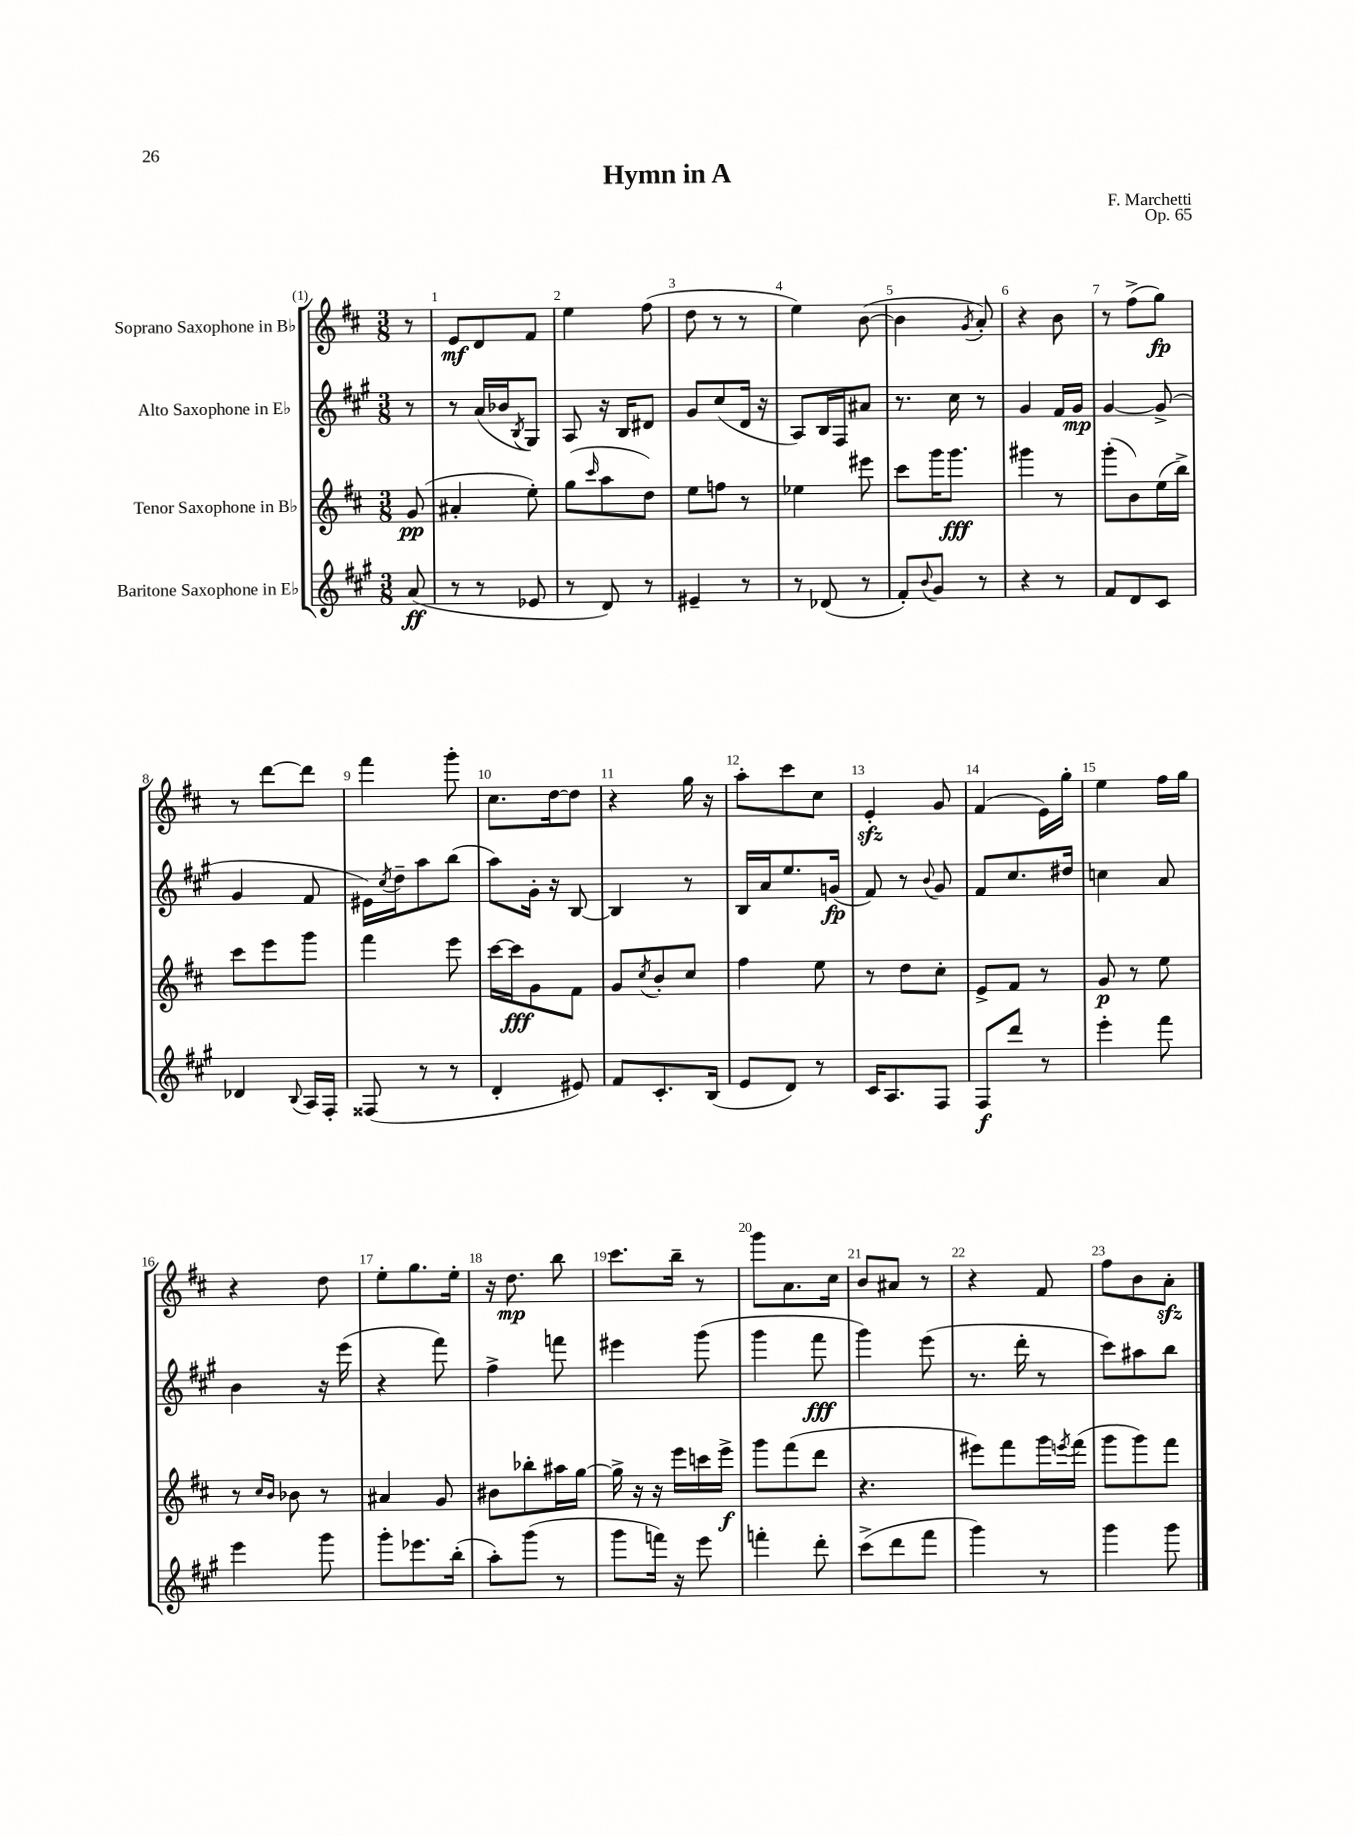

**kern	**dynam	**kern	**dynam	**kern	**dynam	**kern	**dynam
*part4	*part4	*part3	*part3	*part2	*part2	*part1	*part1
*staff4	*staff4	*staff3	*staff3	*staff2	*staff2	*staff1	*staff1
*I"Baritone Saxophone in E♭	*	*I"Tenor Saxophone in B♭	*	*I"Alto Saxophone in E♭	*	*I"Soprano Saxophone in B♭	*
*clefG2	*	*clefG2	*	*clefG2	*	*clefG2	*
*k[f#c#g#]	*	*k[f#c#]	*	*k[f#c#g#]	*	*k[f#c#]	*
*M3/8	*	*M3/8	*	*M3/8	*	*M3/8	*
=	=	=	=	=	=	=	=
(8a/	ff	(8g/	pp	8r	.	8r	.
=1	=1	=1	=1	=1	=1	=1	=1
8r	.	4a#X'/	.	8r	.	8e/L	mf
8r	.	.	.	(16a/LL	.	8d/	.
.	.	.	.	16b-X/J	.	.	.
.	.	.	.	8qB/	.	.	.
8e-X/	.	8ee'\)	.	8G#/J)	.	8f#/J	.
=2	=2	=2	=2	=2	=2	=2	=2
8r	.	(8gg\L	.	8A/	.	4ee\	.
.	.	16qqccc#/	.	.	.	.	.
8d/)	.	8aa\	.	16r	.	.	.
.	.	.	.	16B/KL	.	.	.
8r	.	8dd\J)	.	8d#X/J	.	(8ff#\	.
=3	=3	=3	=3	=3	=3	=3	=3
4e#X~/	.	8ee\L	.	8g#/L	.	8dd\	.
.	.	8ffn\J	.	(8cc#/	.	8r	.
8r	.	8r	.	16d/Jk	.	8r	.
.	.	.	.	16r	.	.	.
=4	=4	=4	=4	=4	=4	=4	=4
8r	.	4ee-X\	.	8A/L)	.	4ee\)	.
(8d-X/	.	.	.	16B/L	.	.	.
.	.	.	.	16F#/J	.	.	.
8r	.	8eee#X\	.	8a#X/J	.	([8b\	.
=5	=5	=5	=5	=5	=5	=5	=5
8f#'/L)	.	8ccc#\L	.	8.r	.	4b\]	.
8qqb/	.	.	.	.	.	.	.
8g#/J	.	16ggg\K	.	.	.	.	.
.	.	8.ggg\J	fff	16cc#\	.	.	.
.	.	.	.	.	.	8qg/	.
8r	.	.	.	8r	.	8a'/)	.
=6	=6	=6	=6	=6	=6	=6	=6
4r	.	4ggg#X\	.	4g#/	.	4r	.
8r	.	8r	.	16f#/LL	.	8b\	.
.	.	.	.	16g#/JJ	mp	.	.
=7	=7	=7	=7	=7	=7	=7	=7
8f#/L	.	(8ggg'\L	.	[4g#/	.	8r	.
8d/	.	8b\)	.	.	.	(8ff#^\L	.
8c#/J	.	(16ee\L	.	(8g#^/]	.	8gg\J)	fp
.	.	16bb^\JJ)	.	.	.	.	.
!!LO:LB:g=z
=8	=8	=8	=8	=8	=8	=8	=8
4d-X/	.	8ccc#\L	.	4g#/	.	8r	.
.	.	8eee\	.	.	.	[8ddd\L	.
8qqB/	.	.	.	.	.	.	.
16A/LL	.	8ggg\J	.	8f#/	.	8ddd\J]	.
16F#'/JJ	.	.	.	.	.	.	.
=9	=9	=9	=9	=9	=9	=9	=9
(8F##X/	.	4fff#\	.	16e#X\LL)	.	4fff#\	.
.	.	.	.	8qcc#/	.	.	.
.	.	.	.	16dd~\J	.	.	.
8r	.	.	.	8aa\	.	.	.
8r	.	8eee\	.	(8bb\J	.	8ggg'\	.
=10	=10	=10	=10	=10	=10	=10	=10
4d'/	.	[16ccc#\LL	.	8aa\L)	.	8.cc#\L	.
.	.	16ccc#\J]	fff	.	.	.	.
.	.	8g\	.	16g#'\Jk	.	.	.
.	.	.	.	16r	.	[16dd\k	.
8e#X/)	.	8f#\J	.	[8B/	.	8dd\J]	.
=11	=11	=11	=11	=11	=11	=11	=11
8f#/L	.	8g/L	.	4B/]	.	4r	.
.	.	8qcc#/	.	.	.	.	.
8.c#'/	.	8b'/	.	.	.	.	.
.	.	8cc#/J	.	8r	.	16gg\	.
(16B/Jk	.	.	.	.	.	16r	.
=12	=12	=12	=12	=12	=12	=12	=12
8e/L	.	4ff#\	.	16B/LL	.	8aa'\L	.
.	.	.	.	16a/J	.	.	.
8d/J)	.	.	.	8.ee/	.	8ccc#\	.
8r	.	8ee\	.	.	.	8cc#\J	.
.	.	.	.	(16gn/Jk	fp	.	.
=13	=13	=13	=13	=13	=13	=13	=13
16c#/KL	.	8r	.	8f#/)	.	4ezz'/	.
8.A/	.	.	.	.	.	.	.
.	.	8dd\L	.	8r	.	.	.
.	.	.	.	8qqb/	.	.	.
8F#/J	.	8cc#'\J	.	8g#/	.	8g/	.
=14	=14	=14	=14	=14	=14	=14	=14
8F#/L	f	8e^/L	.	8f#/L	.	(4f#/	.
8ddd/J	.	8f#/J	.	8.cc#/	.	.	.
8r	.	8r	.	.	.	16e\LL)	.
.	.	.	.	16dd#X/Jk	.	16gg'\JJ	.
=15	=15	=15	=15	=15	=15	=15	=15
4eee'\	.	8g/	p	4ccn\	.	4ee\	.
.	.	8r	.	.	.	.	.
8fff#\	.	8ee\	.	8a/	.	16ff#\LL	.
.	.	.	.	.	.	16gg\JJ	.
!!LO:LB:g=z
=16	=16	=16	=16	=16	=16	=16	=16
4eee\	.	8r	.	4b\	.	4r	.
.	.	16qqcc#/LL	.	.	.	.	.
.	.	16qqb/JJ	.	.	.	.	.
.	.	8b-X\	.	.	.	.	.
8ggg#\	.	8r	.	16r	.	8dd\	.
.	.	.	.	(16eee\	.	.	.
=17	=17	=17	=17	=17	=17	=17	=17
8ggg#'\L	.	4a#X/	.	4r	.	8ee'\L	.
8.eee-X\	.	.	.	.	.	8.gg\	.
.	.	8g/	.	8fff#\)	.	.	.
(16bb'\Jk	.	.	.	.	.	16ee'\Jk	.
=18	=18	=18	=18	=18	=18	=18	=18
8aa'\L)	.	8b#X\L	.	4ff#^\	.	16r	.
.	.	.	.	.	.	8.dd\	mp
(8ggg#\J	.	8bb-X'\	.	.	.	.	.
8r	.	16aa#X\L	.	8fffn\	.	8bb\	.
.	.	[16gg\JJ	.	.	.	.	.
=19	=19	=19	=19	=19	=19	=19	=19
8ggg#\L	.	16gg^\]	.	4eee#X\	.	8.ccc#\L	.
.	.	16r	.	.	.	.	.
16fffn\Jk)	.	16r	.	.	.	.	.
16r	.	16eee\LL	.	.	.	16bb~\Jk	.
8eee\	.	16cccn\	.	(8ggg#\	.	8r	.
.	.	16eee^\JJ	f	.	.	.	.
=20	=20	=20	=20	=20	=20	=20	=20
4fffn'\	.	8ggg\L	.	4ggg#\	.	8ggg\L	.
.	.	(8fff#\	.	.	.	8.a\	.
8ddd'\	.	8ddd\J	.	8fff#\	fff	.	.
.	.	.	.	.	.	16cc#\Jk	.
=21	=21	=21	=21	=21	=21	=21	=21
(8ccc#^\L	.	4.r	.	4ggg#\)	.	8b/L	.
8ddd\	.	.	.	.	.	8a#X/J	.
8fff#\J	.	.	.	(8eee\	.	8r	.
=22	=22	=22	=22	=22	=22	=22	=22
4ggg#\)	.	8eee#X\L)	.	8.r	.	4r	.
.	.	8fff#\	.	.	.	.	.
.	.	.	.	16ddd'\	.	.	.
8r	.	16ggg\L	.	8r	.	8f#/	.
.	.	8qeeen/	.	.	.	.	.
.	.	(16fff#\JJ	.	.	.	.	.
=23	=23	=23	=23	=23	=23	=23	=23
4ggg#\	.	8ggg\L	.	8ccc#\L)	.	8ff#\L	.
.	.	8ggg\)	.	8aa#X\	.	8b\	.
8ggg#\	.	8fff#\J	.	8bb\J	.	8azz'\J	.
==	==	==	==	==	==	==	==
*-	*-	*-	*-	*-	*-	*-	*-
